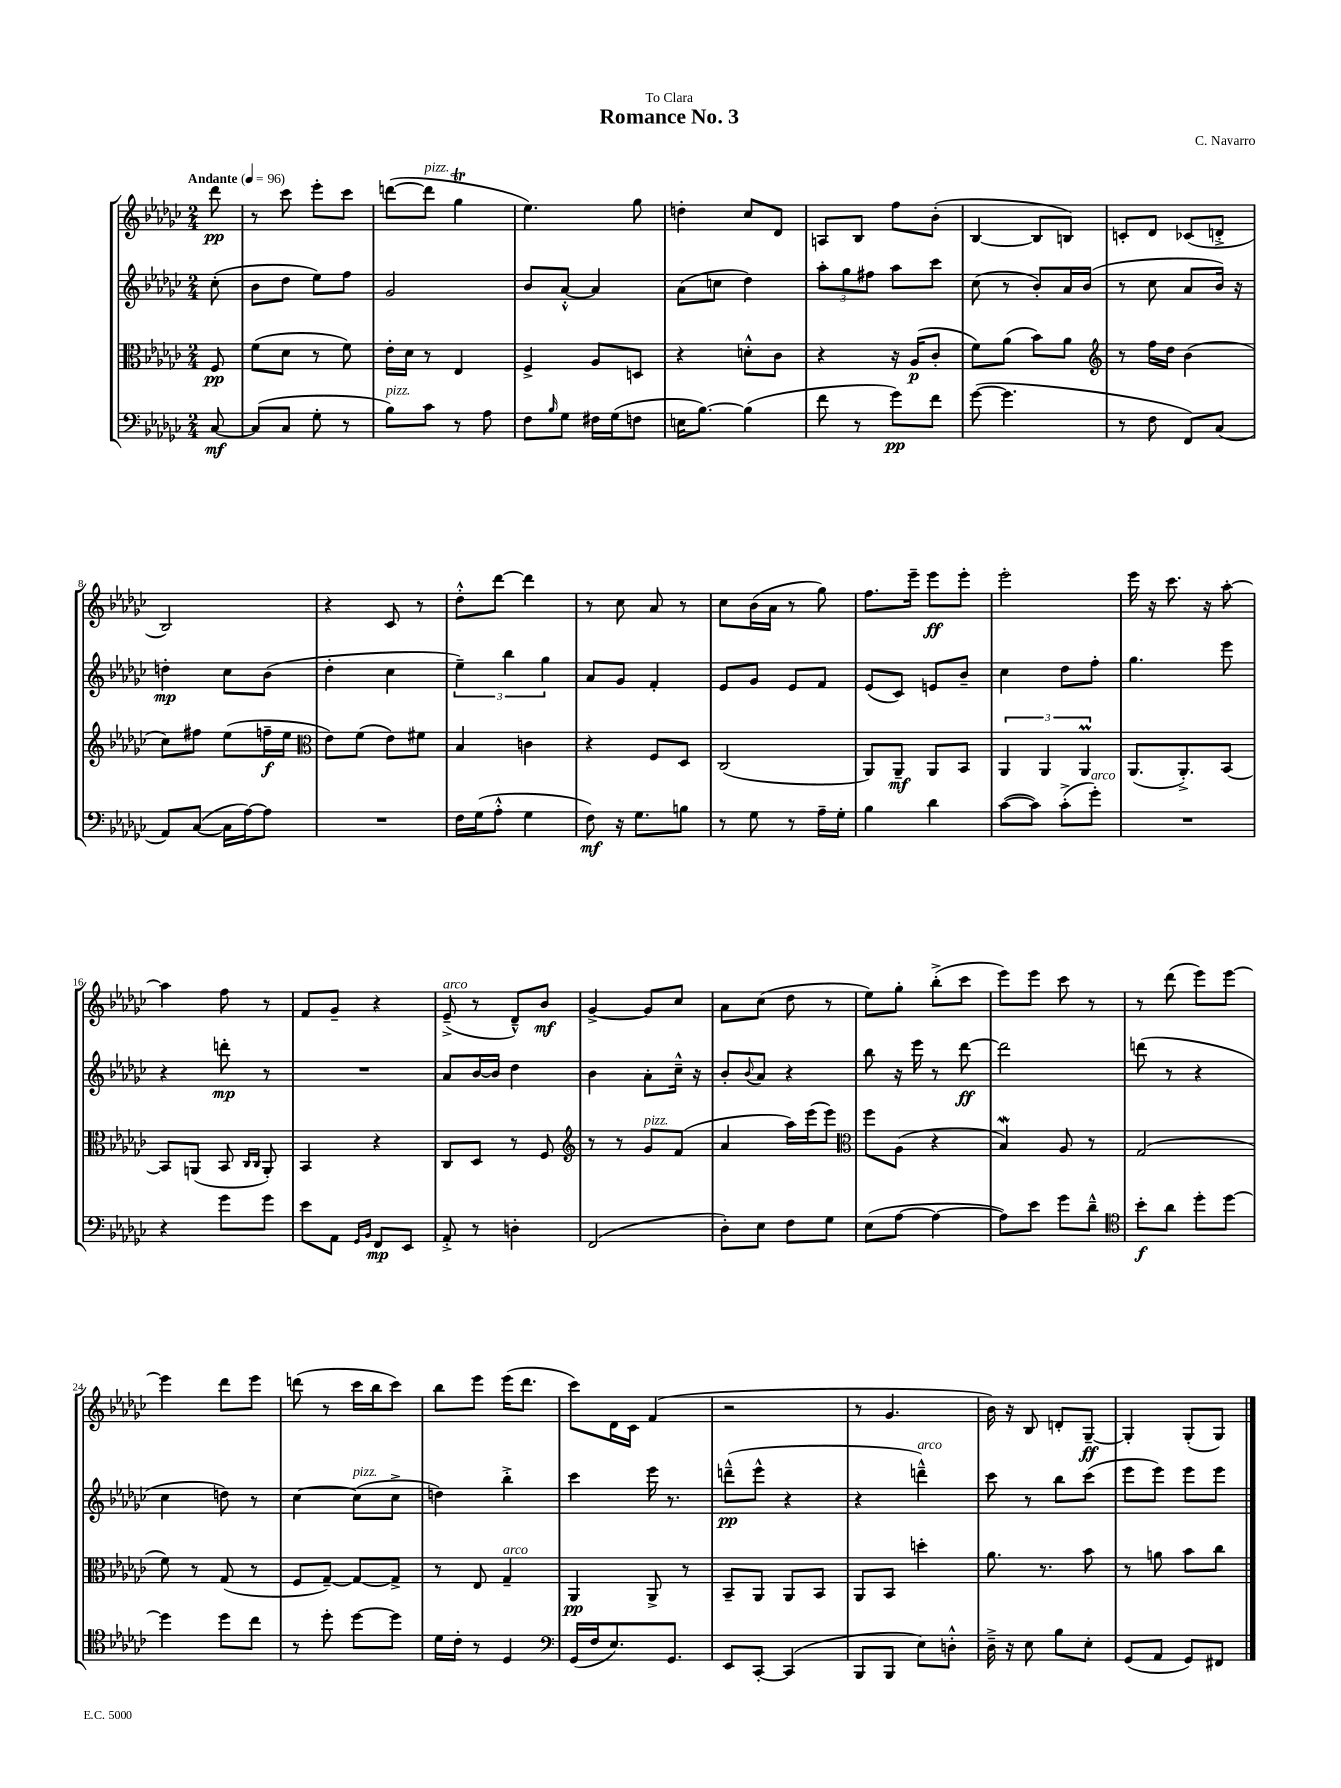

**kern	**dynam	**kern	**dynam	**kern	**dynam	**kern	**dynam
*part4	*part4	*part3	*part3	*part2	*part2	*part1	*part1
*staff4	*staff4	*staff3	*staff3	*staff2	*staff2	*staff1	*staff1
*clefF4	*	*clefC3	*	*clefG2	*	*clefG2	*
*k[b-e-a-d-g-c-]	*	*k[b-e-a-d-g-c-]	*	*k[b-e-a-d-g-c-]	*	*k[b-e-a-d-g-c-]	*
*M2/4	*	*M2/4	*	*M2/4	*	*M2/4	*
*MM96	*	*MM96	*	*MM96	*	*MM96	*
=	=	=	=	=	=	=	=
!	!	!	!	!	!	!LO:TX:a:B:t=Andante	!
[8C-/	mf	8F/	pp	(8cc-'\	.	8ddd-\	pp
=1	=1	=1	=1	=1	=1	=1	=1
(8C-/L]	.	(8f\L	.	8b-\L	.	8r	.
8C-/J	.	8d-\J	.	8dd-\J	.	8ccc-\	.
8G-'\	.	8r	.	8ee-\L)	.	8eee-'\L	.
8r	.	8f\)	.	8ff\J	.	8ccc-\J	.
=2	=2	=2	=2	=2	=2	=2	=2
!LO:TX:a:i:t=pizz.	!	!	!	!	!	!	!
8B-\L)	.	16e-'\LL	.	2g-/	.	([8dddn\L	.
.	.	16d-\JJ	.	.	.	.	.
!	!	!	!	!	!	!LO:TX:a:i:t=pizz.	!
8c-\J	.	8r	.	.	.	8ddd\J]	.
8r	.	4E-/	.	.	.	4gg-T\	.
8A-\	.	.	.	.	.	.	.
=3	=3	=3	=3	=3	=3	=3	=3
8F\L	.	4F^/	.	8b-/L	.	4.ee-\)	.
16qqB-/	.	.	.	.	.	.	.
8G-\J	.	.	.	[8a-'^^/J	.	.	.
16F#X\LL	.	8A-/L	.	4a-/]	.	.	.
(16G-\J	.	.	.	.	.	.	.
8Fn\J	.	8Dn/J	.	.	.	8gg-\	.
=4	=4	=4	=4	=4	=4	=4	=4
16En\KL	.	4r	.	(8a-\L	.	4ddn'\	.
[8.B-\J)	.	.	.	.	.	.	.
.	.	.	.	8ccn\J	.	.	.
(4B-\]	.	8dn'^^\L	.	4dd-\)	.	8cc-/L	.
.	.	8c-\J	.	.	.	8d-/J	.
=5	=5	=5	=5	=5	=5	=5	=5
8f\	.	4r	.	12aa-'\L	.	8An/L	.
.	.	.	.	12gg-\	.	.	.
8r	.	.	.	.	.	8B-/J	.
.	.	.	.	12ff#X\J	.	.	.
8g-\L)	pp	16r	.	8aa-\L	.	8ff\L	.
.	.	(16A-/KL	p	.	.	.	.
8f\J	.	8c-'/J	.	8ccc-\J	.	(8b-'\J	.
=6	=6	=6	=6	=6	=6	=6	=6
([8g-\	.	8f\L)	.	(8cc-\	.	[4B-/	.
4.g-\]	.	(8a-\J	.	8r	.	.	.
.	.	8b-\L)	.	8b-'/L)	.	8B-/L]	.
.	.	8a-\J	.	16a-/L	.	8Bn/J)	.
.	.	.	.	(16b-/JJ	.	.	.
=7	=7	=7	=7	=7	=7	=7	=7
*	*	*clefG2	*	*	*	*	*
8r	.	8r	.	8r	.	8cn'/L	.
8F\	.	16ff\LL	.	8cc-\	.	8d-/J	.
.	.	16dd-\JJ	.	.	.	.	.
8FF/L)	.	(4b-\	.	8a-/L	.	(8c-X/L	.
(8C-/J	.	.	.	16b-/Jk)	.	8dn'^/J	.
.	.	.	.	16r	.	.	.
!!LO:LB:g=z
=8	=8	=8	=8	=8	=8	=8	=8
8AA-/L)	.	8cc-\L)	.	4ddn'\	mp	2B-/)	.
([8C-/J	.	8ff#X\J	.	.	.	.	.
16C-\LL]	.	(8ee-\L	.	8cc-\L	.	.	.
[16A-\J)	.	.	.	.	.	.	.
8A-\J]	.	16ffn~\L	f	(8b-\J	.	.	.
.	.	16ee-\JJ	.	.	.	.	.
=9	=9	=9	=9	=9	=9	=9	=9
*	*	*clefC3	*	*	*	*	*
2r	.	8e-\L)	.	4dd-'\	.	4r	.
.	.	(8f\J	.	.	.	.	.
.	.	8e-\L)	.	4cc-\	.	8c-/	.
.	.	8f#X\J	.	.	.	8r	.
=10	=10	=10	=10	=10	=10	=10	=10
16F\LL	.	4B-/	.	6ee-~\)	.	8dd-'^^\L	.
(16G-\J	.	.	.	.	.	.	.
8A-'^^\J	.	.	.	.	.	[8ddd-\J	.
.	.	.	.	6bb-\	.	.	.
4G-\	.	4cn\	.	.	.	4ddd-\]	.
.	.	.	.	6gg-\	.	.	.
=11	=11	=11	=11	=11	=11	=11	=11
8F\)	mf	4r	.	8a-/L	.	8r	.
16r	.	.	.	8g-/J	.	8cc-\	.
8.G-\L	.	.	.	.	.	.	.
.	.	8F/L	.	4f'/	.	8a-/	.
8Bn\J	.	8D-/J	.	.	.	8r	.
=12	=12	=12	=12	=12	=12	=12	=12
8r	.	(2C-/	.	8e-/L	.	8cc-\L	.
8G-\	.	.	.	8g-/J	.	(16b-\L	.
.	.	.	.	.	.	16a-\JJ	.
8r	.	.	.	8e-/L	.	8r	.
16A-~\LL	.	.	.	8f/J	.	8gg-\)	.
16G-'\JJ	.	.	.	.	.	.	.
=13	=13	=13	=13	=13	=13	=13	=13
4B-\	.	8AA-/L)	.	(8e-/L	.	8.ff\L	.
.	.	8AA-~/J	mf	8c-/J)	.	.	.
.	.	.	.	.	.	16eee-~\Jk	.
4d-\	.	8AA-/L	.	8en/L	.	8eee-\L	ff
.	.	8BB-/J	.	8b-~/J	.	8eee-'\J	.
=14	=14	=14	=14	=14	=14	=14	=14
([8c-\L	.	6AA-/	.	4cc-\	.	2eee-'\	.
8c-\J])	.	.	.	.	.	.	.
.	.	6AA-/	.	.	.	.	.
(8c-'^\L	.	.	.	8dd-\L	.	.	.
.	.	6AA-M/	.	.	.	.	.
!LO:TX:a:i:t=arco	!	!	!	!	!	!	!
8g-'\J)	.	.	.	8ff'\J	.	.	.
=15	=15	=15	=15	=15	=15	=15	=15
2r	.	(8.AA-/L	.	4.gg-\	.	16eee-\	.
.	.	.	.	.	.	16r	.
.	.	.	.	.	.	8.ccc-\	.
.	.	8.AA-'^/)	.	.	.	.	.
.	.	.	.	.	.	16r	.
.	.	[8BB-/J	.	8eee-\	.	[8aa-'\	.
!!LO:LB:g=z
=16	=16	=16	=16	=16	=16	=16	=16
4r	.	8BB-/L]	.	4r	.	4aa-\]	.
.	.	(8AAn/J	.	.	.	.	.
8g-\L	.	8BB-/	.	8dddn'\	mp	8ff\	.
.	.	16qqC-/LL	.	.	.	.	.
.	.	16qqC-/JJ	.	.	.	.	.
8g-\J	.	8AA'/)	.	8r	.	8r	.
=17	=17	=17	=17	=17	=17	=17	=17
8e-\L	.	4BB-/	.	2r	.	8f/L	.
8AA-\J	.	.	.	.	.	8g-~/J	.
16qqGG-/LL	.	.	.	.	.	.	.
16qqBB-/JJ	.	.	.	.	.	.	.
8FF/L	mp	4r	.	.	.	4r	.
8EE-/J	.	.	.	.	.	.	.
=18	=18	=18	=18	=18	=18	=18	=18
!	!	!	!	!	!	!LO:TX:a:i:t=arco	!
8AA-'^/	.	8C-/L	.	8a-/L	.	(8e-~^/	.
8r	.	8D-/J	.	[16b-/L	.	8r	.
.	.	.	.	16b-/JJ]	.	.	.
4Dn'\	.	8r	.	4dd-\	.	8d-~^^/L)	.
.	.	8F/	.	.	.	8b-/J	mf
=19	=19	=19	=19	=19	=19	=19	=19
*	*	*clefG2	*	*	*	*	*
(2FF/	.	8r	.	4b-\	.	[4g-^/	.
.	.	8r	.	.	.	.	.
!	!	!LO:TX:a:i:t=pizz.	!	!	!	!	!
.	.	8g-/L	.	8a-'\L	.	8g-/L]	.
.	.	(8f/J	.	16cc-~^^\Jk	.	8cc-/J	.
.	.	.	.	16r	.	.	.
=20	=20	=20	=20	=20	=20	=20	=20
8D-'\L)	.	4a-/	.	8b-'/L	.	8a-\L	.
.	.	.	.	8qqb-/	.	.	.
8E-\J	.	.	.	8a-/J	.	(8cc-\J	.
8F\L	.	16aa-\LL)	.	4r	.	8dd-\	.
.	.	(16eee-\J	.	.	.	.	.
8G-\J	.	8eee-\J)	.	.	.	8r	.
=21	=21	=21	=21	=21	=21	=21	=21
*	*	*clefC3	*	*	*	*	*
(8E-\L	.	8ff\L	.	8bb-\	.	8ee-\L)	.
[8A-\J	.	(8A-\J	.	16r	.	8gg-'\J	.
.	.	.	.	16eee-\	.	.	.
4A-\_	.	4r	.	8r	.	(8bb-'^\L	.
.	.	.	.	[8ddd-\	ff	8ccc-\J	.
=22	=22	=22	=22	=22	=22	=22	=22
8A-\L])	.	4B-W/)	.	2ddd-\]	.	8eee-\L)	.
8e-\J	.	.	.	.	.	8eee-\J	.
8g-\L	.	8A-/	.	.	.	8ccc-\	.
8d-~^^\J	.	8r	.	.	.	8r	.
=23	=23	=23	=23	=23	=23	=23	=23
*clefC4	*	*	*	*	*	*	*
8b-'\L	f	(2G-/	.	(8dddn\	.	8r	.
8a-\J	.	.	.	8r	.	(8ddd-\	.
8dd-'\L	.	.	.	4r	.	8eee-\L)	.
[8dd-\J	.	.	.	.	.	[8eee-\J	.
!!LO:LB:g=z
=24	=24	=24	=24	=24	=24	=24	=24
4dd-\]	.	8f\)	.	4cc-\	.	4eee-\]	.
.	.	8r	.	.	.	.	.
8dd-\L	.	(8G-/	.	8ddn\)	.	8ddd-\L	.
8cc-\J	.	8r	.	8r	.	8eee-\J	.
=25	=25	=25	=25	=25	=25	=25	=25
8r	.	8F/L	.	[4cc-\	.	(8dddn\	.
8dd-'\	.	[8G-~/J)	.	.	.	8r	.
!	!	!	!	!LO:TX:a:i:t=pizz.	!	!	!
[8dd-\L	.	8G-/L_	.	(8cc-\L]	.	16ccc-\LL	.
.	.	.	.	.	.	16bb-\J	.
8dd-\J]	.	8G-^/J]	.	8cc-^\J	.	8ccc-\J)	.
=26	=26	=26	=26	=26	=26	=26	=26
16d-\LL	.	8r	.	4ddn\)	.	8bb-\L	.
16c-'\JJ	.	.	.	.	.	.	.
8r	.	8E-/	.	.	.	8eee-\J	.
!	!	!LO:TX:a:i:t=arco	!	!	!	!	!
4D-/	.	4G-~/	.	4bb-'^\	.	(16eee-\KL	.
.	.	.	.	.	.	8.ddd-\J	.
=27	=27	=27	=27	=27	=27	=27	=27
*clefF4	*	*	*	*	*	*	*
(16GG-/LL	.	4AA-/	pp	4ccc-\	.	8ccc-\L)	.
16F/J	.	.	.	.	.	.	.
8.E-/)	.	.	.	.	.	16d-\L	.
.	.	.	.	.	.	16c-\JJ	.
.	.	8AA-^/	.	16eee-\	.	(4f/	.
8.GG-/J	.	.	.	8.r	.	.	.
.	.	8r	.	.	.	.	.
=28	=28	=28	=28	=28	=28	=28	=28
8EE-/L	.	8BB-~/L	.	(8dddn~^^\L	pp	2r	.
[8CC-'/J	.	8AA-/J	.	8eee-^^\J	.	.	.
(4CC-/]	.	8AA-/L	.	4r	.	.	.
.	.	8BB-/J	.	.	.	.	.
=29	=29	=29	=29	=29	=29	=29	=29
8BBB-/L	.	8AA-/L	.	4r	.	8r	.
8BBB-/J	.	8BB-/J	.	.	.	4.g-/	.
!	!	!	!	!LO:TX:a:i:t=arco	!	!	!
8E-\L)	.	4ddn'\	.	4dddn~^^\)	.	.	.
8Dn'^^\J	.	.	.	.	.	.	.
=30	=30	=30	=30	=30	=30	=30	=30
16D-~^\	.	8.a-\	.	8ccc-\	.	16b-\)	.
16r	.	.	.	.	.	16r	.
8E-\	.	.	.	8r	.	8B-/	.
.	.	8.r	.	.	.	.	.
8B-\L	.	.	.	8bb-\L	.	8dn'/L	.
8E-'\J	.	8b-\	.	(8ccc-\J	.	[8G-~/J	ff
=31	=31	=31	=31	=31	=31	=31	=31
(8GG-/L	.	8r	.	8eee-\L	.	4G-'/]	.
8AA-/J	.	8an\	.	8eee-\J)	.	.	.
8GG-/L)	.	8b-\L	.	8eee-\L	.	(8G-'/L	.
8FF#X/J	.	8cc-\J	.	8eee-\J	.	8G-/J)	.
==	==	==	==	==	==	==	==
*-	*-	*-	*-	*-	*-	*-	*-
